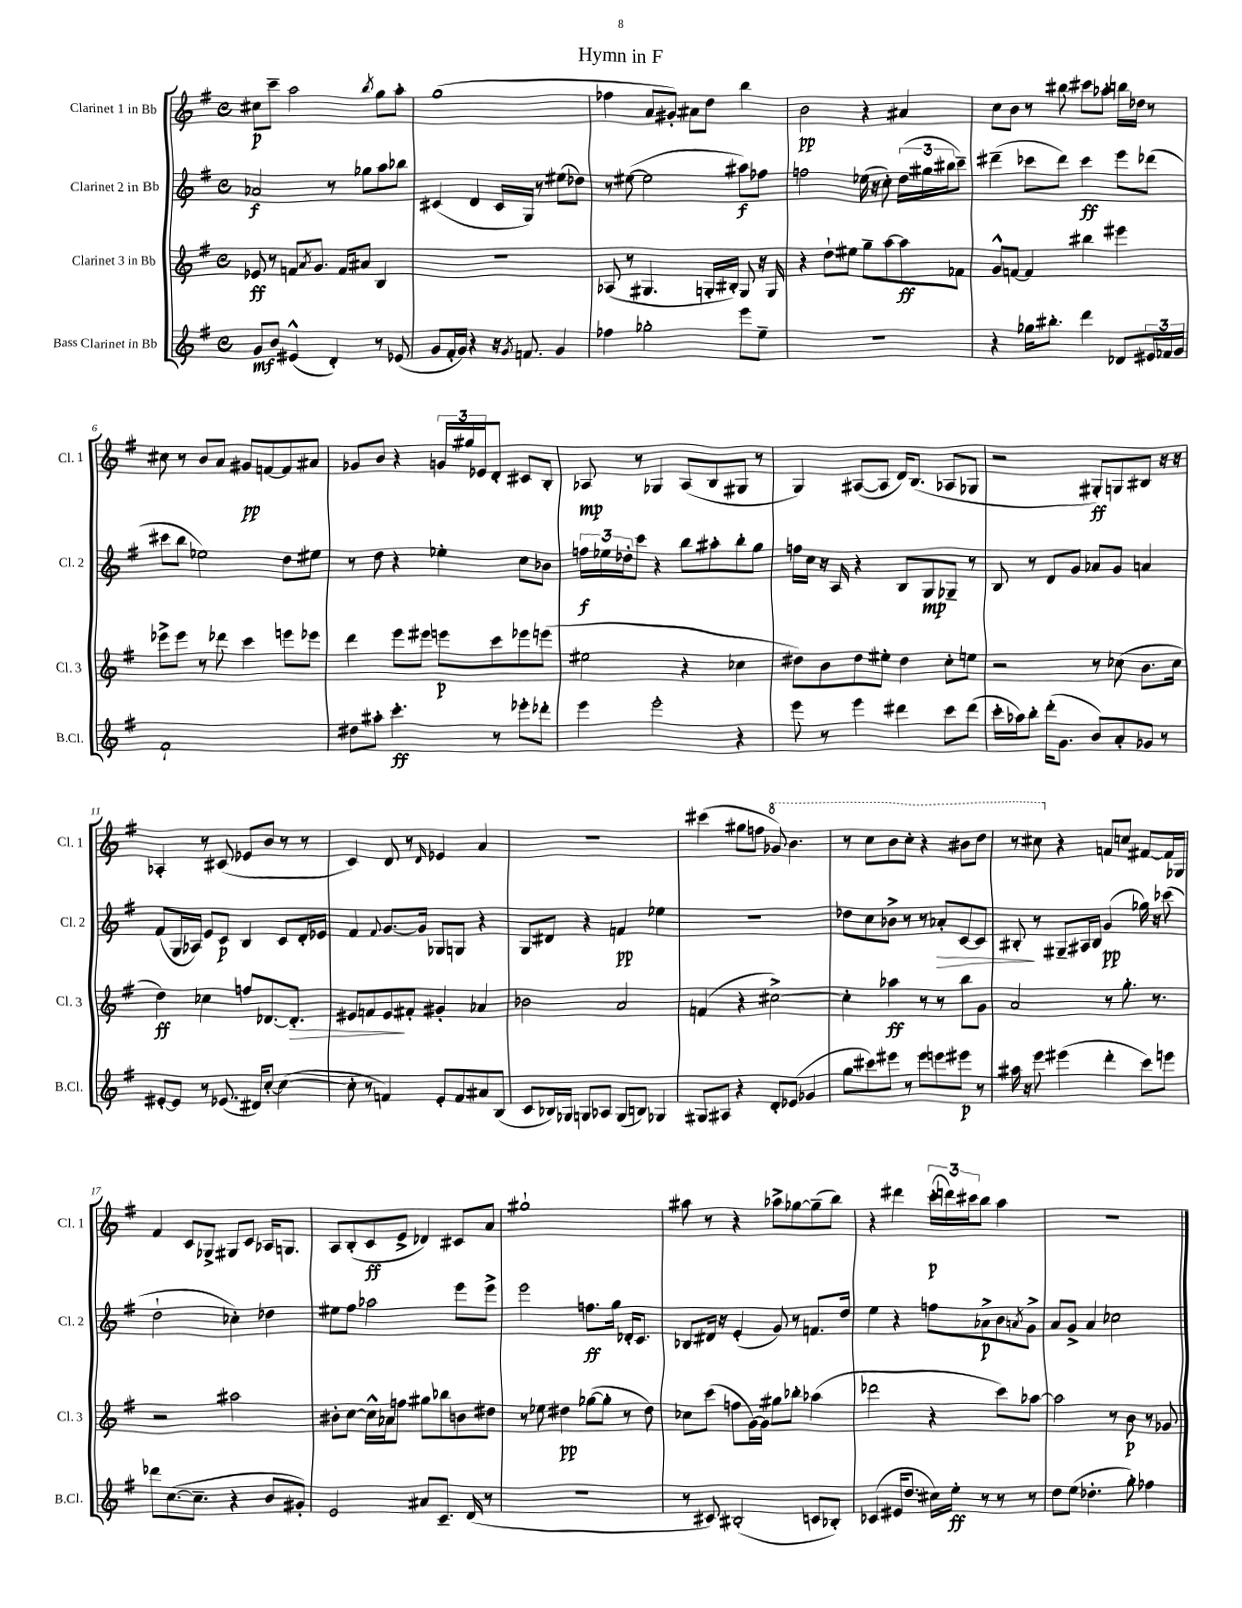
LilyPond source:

\header { title = "Hymn in F" }
<<
\new StaffGroup <<
\new Staff = "s0" \with { instrumentName = "Clarinet 1 in Bb" shortInstrumentName = "Cl. 1" } {
    \clef treble \key g \major \defaultTimeSignature \time 4/4
    cis''8\p c'''8-- a''2 \acciaccatura { b''8 } g''8 a''8-. |
    g''1( |
    fes''4 a'8 gis'8-.) ais'8 d''8 b''4 |
    b'2\pp r4 ais'4 |
    c''8 b'8 r8 bis''8 cis'''8 aes''8-. b''16 des''16 r8 |
    cis''8 r8 b'8 a'8 gis'8\pp f'8~ f'8 ais'8 |
    ges'8 b'8 r4 \tuplet 3/2 { g'16 gis''16 ees'16 } d'8-. cis'8 b8-. |
    aes8\mp r8 ges4 aes8( b8 gis8 r8 |
    g4) ais8~( ais8 d'16) b8.( aes8 ges8 |
    r2 gis8-.\ff) g8 bis8 r16 r16 |
    aes4-. r8 cis'8( ees'8 b'8 r8 r8 |
    c'4) d'8 r8 \grace { d'16 } ees'4 a'4 |
    R1 |
    cis'''4( gis''8 f''8 \ottava #1 ges''8) b''4. |
    r8 c'''8 b''8 c'''8-. r4 bis''8 d'''8 |
    r8 cis'''8 \ottava #0 r4 f'8 c''!8 fis'8~ fis'16 ges16 |
    fis'4 c'8 ges8-> gis8 c'8 aes16 g8. |
    a8 b8-.( c'8\ff e'8-> des'4) cis'8 a'8 |
    gis''1-! |
    ais''8 r8 r4 aes''8-> ges''8~ ges''8--( b''8) |
    r4 dis'''4 \tuplet 3/2 { c'''16-.\p( d'''16) cis'''16 } b''8 a''4 |
    R1 \bar "|." |
}
\new Staff = "s1" \with { instrumentName = "Clarinet 2 in Bb" shortInstrumentName = "Cl. 2" } {
    \clef treble \key g \major \defaultTimeSignature \time 4/4
    aes'2\f r8 ges''8 a''8 bes''8 |
    cis'4( d'4 cis'16 g16) r8 eis''8( des''8) |
    r8 eis''8~( eis''2 ais''8\f) fes''8 |
    f''2 ees''16( r16 c''8-.) \tuplet 3/2 { d''16( gis''16 bis''16 } c'''8--) |
    dis'''4--( ces'''8 dis'''8) ces'''4\ff e'''8 des'''8( |
    cis'''8 b''8 ees''2) d''8 eis''8 |
    r8 d''8 r4 ees''4-. c''8 bes'8 |
    \tuplet 3/2 { f''16\f ees''16 des''16-. } c'''8 r4 b''8 ais''8-. b''8-. g''8 |
    f''16 c''16 r16 a16 r4 b8 g8\mp ges8-- r8 |
    b8 r8 d'8 g'8 aes'8 g'8 a'4 |
    fis'8( g16 aes16) e'8 c'8\p b4 c'8 d'16-. ees'16 |
    fis'4 \appoggiatura { fis'8 } g'8.~ g'16 ges8 g8 r4 |
    g8 dis'8 r4 f'4\pp ees''4 |
    R1 |
    des''8 c''8 bes'8-> r8 r8 aes'8-.\> c'8~ c'8 |
    bis8-.\! r8 gis8-- ais16 bis16 g'4\pp( ges''16) r16 ces'''8( |
    d''2-! ces''4-.) des''4 |
    eis''8 fis''8 aes''2 e'''8 e'''8-> |
    e'''2 f''8.\ff g''16 des'16-. c'8. |
    bes8 dis'16 r16 e'4-.( g'8) r8 f'8. d''16 |
    e''4 r4 f''8 aes'8->\p b'8 \acciaccatura { a'8 } g'8-> |
    a'8 g'8-> a'4 ces''2 \bar "|." |
}
\new Staff = "s2" \with { instrumentName = "Clarinet 3 in Bb" shortInstrumentName = "Cl. 3" } {
    \clef treble \key g \major \defaultTimeSignature \time 4/4
    ees'8\ff r8 f'8 \acciaccatura { a'8 } g'8. f'16 ais'8 b4 |
    R1 |
    aes8( r8 gis4. g16-. bis16-.) g8 r16 g16 |
    r4 d''8-! eis''8 g''8-- a''8~ a''8\ff fes'8 |
    g'8-^ f'8~ f'4 bis''4 eis'''4 |
    ees'''8-> ees'''8 r8 des'''8 c'''4 e'''8 ees'''8 |
    d'''4 e'''8 eis'''8 e'''8\p c'''8 ees'''8 e'''8( |
    eis''2 r4 ces''4 |
    dis''8) b'8 dis''8 eis''8-. dis''4 c''8-. e''8 |
    r2 r8 ces''8( b'8. ces''16 |
    d''4\ff) ces''4 f''8 des'8.~ des'8.-.\> |
    eis'8 f'8 eis'8\! fis'8-. gis'4-. aes'4 |
    bes'2 a'2 |
    f'4( r4 cis''2~->) |
    cis''4-. aes''4\ff r8 r8 b''8 g'8 |
    a'2 r8 g''8.-. r8. |
    r2 ais''2 |
    bis'8-. c''8~ c''16-^ aes'16 f''8 gis''8 bes''8 b'8 dis''8 |
    r8 ees''8 dis''4\pp ges''8~( ges''8-. r8 dis''8) |
    ces''8 c'''8( f''8 g'16~) g'16 gis''8 bes''8-. aes''4( |
    des'''2 r4 c'''8) aes''8~ |
    aes''2 r8 b'8\p r8 ges'8 \bar "|." |
}
\new Staff = "s3" \with { instrumentName = "Bass Clarinet in Bb" shortInstrumentName = "B.Cl." } {
    \clef treble \key g \major \defaultTimeSignature \time 4/4
    g'8\mf b'8 eis'4-^( d'4-.) r8 ees'8( |
    g'8 fis'16-. g'16) r4 r16 \acciaccatura { g'8 } f'8. g'4 |
    fes''4 ges''2-. e'''8 e''8-- |
    R1 |
    r4 ges''16 bis''8.-. d'''4 des'8 \tuplet 3/2 { eis'16 fes'16 g'16 } |
    fis'1-! |
    dis''8 ais''8-. c'''4.-.\ff r8 ees'''8-. des'''8-. |
    e'''4 e'''2-. r4 |
    e'''8 r8 e'''4 dis'''4 c'''8 dis'''8( |
    c'''16-. aes''16) b''8-. d'''16-.( g'8. b'8) a'8-. ges'8 r8 |
    eis'8~-. eis'8 r8 ees'8.( dis'16) c''8~-. c''4~( |
    c''8-. r8 f'4) e'8-. f'8 ais'8 b8( |
    c'8 bes16) ges16 g8 aes8 g8( b8) ges4 |
    gis8 ais8 r4 d'8-. ees'8( ges'4 |
    g''8 cis'''8) eis'''8 r8 eis'''8 e'''8 eis'''8\p r8 |
    ais''16 r16 e'''8 eis'''4( d'''4-. c'''8) e'''8 |
    des'''8 c''8.~( c''8.-- r4 b'8 gis'8-.) |
    e'2 ais'8 c'8.-- d'16( r8 |
    R1 |
    r8 cis'8) bis2-.( c'8 bes8-.) |
    ces'4( eis'16 d''8. cis''16) e''16-.\ff r8 r8 r8 |
    d''8 e''8( des''4.-. g''8-.) fes''4 \bar "|." |
}
>>
>>
